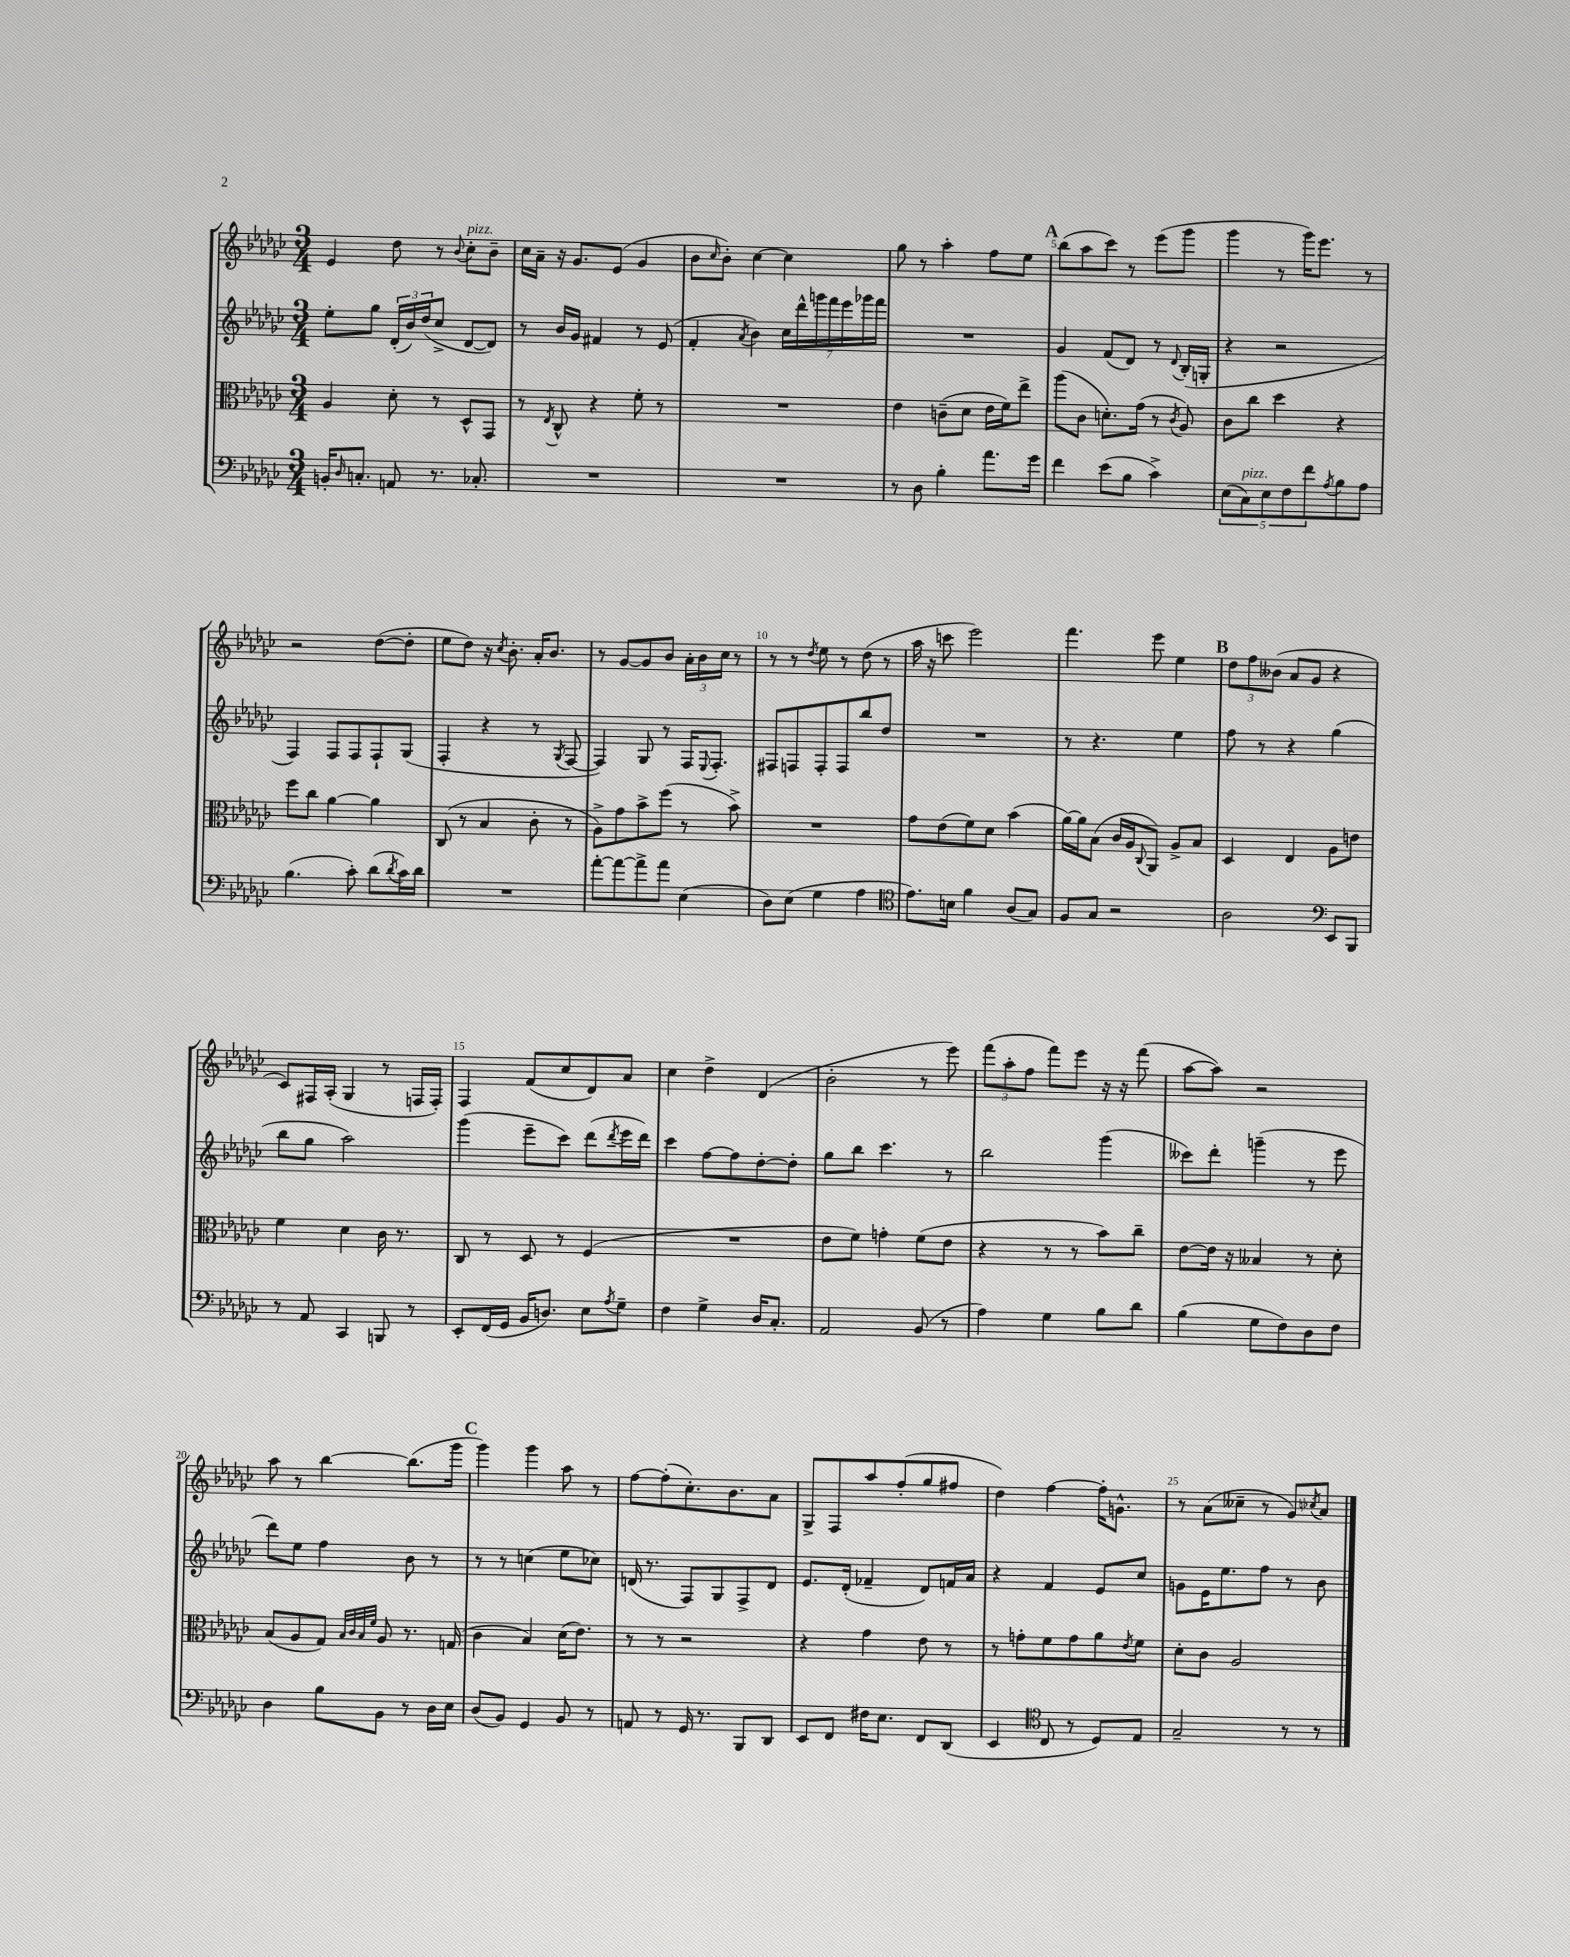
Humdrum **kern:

**kern	**kern	**kern	**kern
*part4	*part3	*part2	*part1
*staff4	*staff3	*staff2	*staff1
*clefF4	*clefC3	*clefG2	*clefG2
*k[b-e-a-d-g-c-]	*k[b-e-a-d-g-c-]	*k[b-e-a-d-g-c-]	*k[b-e-a-d-g-c-]
*M3/4	*M3/4	*M3/4	*M3/4
=1	=1	=1	=1
16BBn'/KL	4A-/	8ee-'\L	4e-/
16qqD-/	.	.	.
8.Cn'/J	.	.	.
.	.	8gg-\J	.
8AAn/	8d-'\	(24d-'/LL	8dd-\
.	.	24b-/)	.
.	.	(24dd-/J	.
8.r	8r	8cc-^/J	8r
.	.	.	8qqb-/
!	!	!	!LO:TX:a:i:t=pizz.
.	8D-^^/L	[8d-/L	8cc-'\L
8.C-X'/	.	.	.
.	8GG-/J	8d-/J])	8b-~\J
=2	=2	=2	=2
2.r	8r	8r	16cc-\LL
.	.	.	16a-~\JJ
.	8qE-/	.	.
.	8C-^^/	16b-/LL	16r
.	.	16g-/JJ	8.g-/L
.	4r	4f#X/	.
.	.	.	(8e-/J
.	8f'\	8r	4g-/
.	8r	(8e-/	.
=3	=3	=3	=3
2.r	2.r	4f'/	8b-\L
.	.	.	16qqcc-/
.	.	.	8b-'\J)
.	.	8qa-/	.
.	.	4b-\)	[4cc-\
.	.	28cc-\LL	4cc-\]
.	.	28ddd-^^\	.
.	.	28gggn\	.
.	.	28fff\	.
.	.	28eee-\	.
.	.	28ggg-X\	.
.	.	28fff\JJ	.
=4	=4	=4	=4
8r	4e-\	2.r	8gg-\
8D-\	.	.	8r
4B-'\	(8cn~\L	.	4aa-'\
.	8d-\J	.	.
8.a-\L	16e-\LL	.	8ff\L
.	16f\J)	.	.
.	8ee-^\J	.	8ee-\J
16g-\Jk	.	.	.
!!LO:REH:place=s1:t=A
=5	=5	=5	=5
4f\	(8aa-\L	4g-/	(8bb-\L
.	8c-\J	.	8aa-\
(8e-\L	8.dn'\L)	(8f/L	8ccc-\J)
8B-\J	.	8d-/J)	8r
.	(16g-\Jk	.	.
4c-^\)	8r	8r	(8eee-\L
.	8qc-/	8qqd-/	.
.	8A-/)	(16B-'/LL	8ggg-\J
.	.	16Gn'/JJ	.
=6	=6	=6	=6
(10E-\L	8c-\L	4r	4ggg-\
!LO:TX:a:i:t=pizz.	!	!	!
10C-\)	.	.	.
.	8cc-\J	.	.
10E-\	.	.	.
.	4dd-\	2r	8r
10F\	.	.	.
.	.	.	16ggg-\KL)
10f\	.	.	.
.	.	.	8.eee-\J
8qA-/	.	.	.
8B-\	4r	.	.
8A-\J	.	.	8r
!!LO:LB:g=z
=7	=7	=7	=7
(4.B-\	8ff\L	4F/)	2r
.	8cc-\J	.	.
.	[4a-\	8F/L	.
8c-'\)	.	8F/	.
(8d-\L	4a-\]	8F`/	([8dd-\L
8qd-/	.	.	.
16c-\L)	.	(8G-/J	8dd-'\J]
16d-\JJ	.	.	.
=8	=8	=8	=8
2.r	(8C-/	4F'/	8ee-\L
.	8r	.	8dd-\J)
.	4B-/	4r	16r
.	.	.	8qcc-/
.	.	.	8.b-'\
.	8c-'\	8r	16a-'/KL
.	.	.	8.b-/J
.	.	8qG-/	.
.	8r	[8F/	.
=9	=9	=9	=9
[8a-'\L	8A-^\L)	4F/])	8r
8a-\_	8g-\	.	[8g-/L
8a-^\]	8b-^\	8G-/	8g-/]
8a-\J	(8ff\J	8r	8b-/J
(4E-\	8r	16F/KL	24a-'\LL
.	.	.	24b-\
.	.	8qqE-/	.
.	.	8.F'/J	.
.	.	.	24cc-\JJ
.	8b-^\)	.	8r
=10	=10	=10	=10
8D-\L)	2.r	8F#X/L	8r
(8E-\J	.	8Fn/	8r
.	.	.	8qdd-/
4G-\	.	8F'/	8ee-\
.	.	8F/	8r
4A-\	.	8bb-/	(8dd-\
.	.	8dd-/J	8r
=11	=11	=11	=11
*clefC4	*	*	*
8.e-\L)	8g-\L	2.r	16aa-\
.	.	.	16r
.	(8e-\	.	8cccn\
16Bn\Jk	.	.	.
4f\	8f\)	.	2eee-\)
.	8d-\J	.	.
(8A-/L	(4b-\	.	.
8G-/J)	.	.	.
=12	=12	=12	=12
8F/L	[16a-\LL)	8r	4.fff\
.	16a-\J]	.	.
8G-/J	(8B-\J	4.r	.
2r	16c-/LL	.	.
.	16A-/J	.	.
.	8qqC-/	.	.
.	8AA-/J)	.	8eee-\
.	8A-^/L	4ee-\	4ee-\
.	8B-/J	.	.
!!LO:REH:place=s1:t=B
=13	=13	=13	=13
2A-\	4D-/	8ff\	12dd-\L
.	.	.	12ff\
.	.	8r	.
.	.	.	(12b--X\J
.	4E-/	4r	8a-/L
.	.	.	8g-/J
*clefF4	*	*	*
8EE-/L	8A-\L	(4gg-\	4r
8BBB-/J	8en\J	.	.
!!LO:LB:g=z
=14	=14	=14	=14
8r	4f\	8bb-\L	8c-/L)
8AA-/	.	8gg-\J	16F#X/L
.	.	.	(16A-'/JJ
4CC-/	4d-\	2aa-\)	4G-/
8BBBn/	16c-\	.	8r
.	8.r	.	.
8r	.	.	16Fn/LL
.	.	.	16F'/JJ)
=15	=15	=15	=15
8EE-'/L	8C-/	(4ggg-\	4F/
(16FF/L	8r	.	.
16GG-/JJ	.	.	.
16BB-/KL	8D-/	8eee-~\L	(8f/L
8.Dn/J)	.	.	.
.	8r	8ccc-\J)	8cc-/
8E-\L	(4F/	(8ddd-\L	8d-/)
8qA-/	.	8qddd-/	.
8G-~\J	.	16eee-\L	8a-/J
.	.	16ddd-\JJ)	.
=16	=16	=16	=16
4F\	2.r	4ccc-\	4cc-\
4G-^\	.	[8ff\L	4dd-^\
.	.	8ff\]	.
16D-/KL	.	[8dd-'\	(4d-/
8.C-'/J	.	.	.
.	.	8dd-'\J]	.
=17	=17	=17	=17
2AA-/	8e-\L	8gg-\L	2b-'\
.	8f\J)	8bb-\J	.
.	4gn'\	4.ccc-\	.
(8BB-/	(8f\L	.	8r
8r	8e-\J	8r	8eee-\)
=18	=18	=18	=18
4A-\)	4r	2bb-\	(12fff\L
.	.	.	12aa-'\
.	.	.	12ff\J
4G-\	8r	.	8fff\L)
.	8r	.	8eee-\J
8B-\L	8b-\L)	(4ggg-\	16r
.	.	.	16r
8d-\J	8cc-~\J	.	(8fff\
=19	=19	=19	=19
(4B-\	[8e-\L	8ccc--X\L)	[8aa-\L
.	16e-\Jk]	8ddd-'\J	8aa-\J])
.	16r	.	.
8G-\L	4B--X/	(4gggn~\	2r
8F\)	.	.	.
8D-\	8r	8r	.
8F\J	8d-'\	8eee-\	.
!!LO:LB:g=z
=20	=20	=20	=20
4D-\	(8B-/L	8ddd-\L)	8aa-\
.	8A-/	8ee-\J	8r
8B-\L	8G-/J)	4ff\	[4bb-\
.	32qqB-/LLL	.	.
.	32qqc-/	.	.
.	32qqB-/	.	.
.	32qqf/JJJ	.	.
8BB-\J	8A-/	.	.
8r	8.r	8b-\	(8.bb-\L]
16D-\LL	.	8r	.
16E-\JJ	(16Gn/	.	16ggg-\Jk
!!LO:REH:place=s1:t=C
=21	=21	=21	=21
(8D-/L	4c-\	8r	4ggg-\)
8BB-/J)	.	8r	.
4GG-/	4B-/)	(4ccn\	4ggg-\
8BB-/	(16d-\KL	8ee-\L	8aa-\
.	8.e-\J)	.	.
8r	.	8cc-X\J)	8r
=22	=22	=22	=22
8AAn/	8r	(16dn/	[8ff\L
.	.	8.r	.
8r	8r	.	(8ff'\]
16GG-/	2r	8F/L)	8.cc-'\)
8.r	.	.	.
.	.	8G-/	.
.	.	.	8.b-\
8BBB-/L	.	8F^/	.
8DD-/J	.	8d/J	8a-\J
=23	=23	=23	=23
8EE-/L	4r	8.e-/L	8G-^/L
8FF/J	.	.	8F/
.	.	(16d-'/Jk	.
16F#X\KL	4g-\	4f-X~/	8aa-/
8.E-\J	.	.	.
.	.	.	(8ff'/
8FF/L	8e-\	8d-/L)	8gg-/
(8DD-/J	8r	16fn/L	8ff#X/J
.	.	16a-/JJ	.
=24	=24	=24	=24
4EE-/	8r	4r	4dd-\)
.	8gn'\L	.	.
*clefC4	*	*	*
8C-/	8f\	4f/	[4ff\
8r	8g\	.	.
8D-/L)	8a-\	8e-/L	16ff'\KL]
.	.	.	8.gn^^\J
.	8qe-/	.	.
8E-/J	8f\J	8cc-/J	.
=25	=25	=25	=25
2G-~/	8d-'\L	8gn\L	8r
.	8c-\J	16e-\K	(8a-\L
.	.	8.ee-\	.
.	2A-/	.	8cc--X~\J
.	.	8ff\J	8r
8r	.	8r	8g-/L)
.	.	.	8qcc-X/
8r	.	8b-\	8a-/J
==	==	==	==
*-	*-	*-	*-
